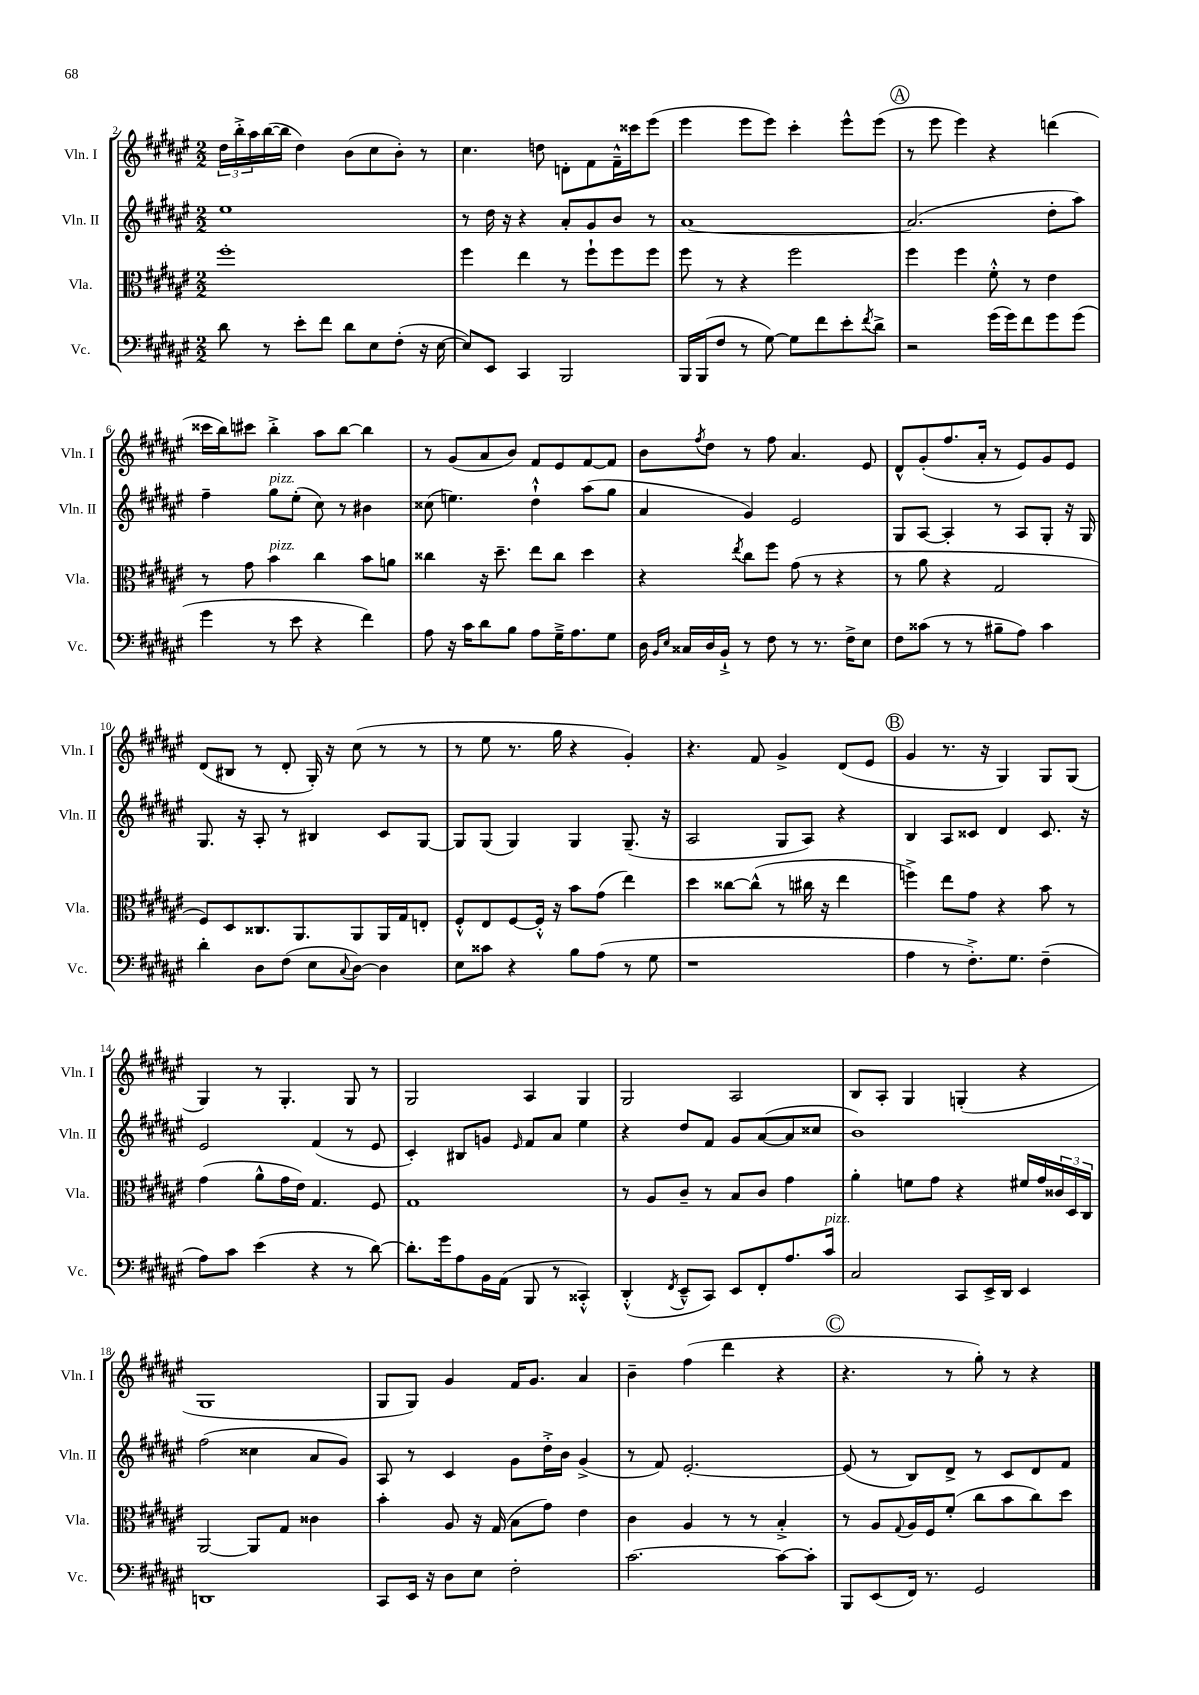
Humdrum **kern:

**kern	**kern	**kern	**kern
*staff4	*staff3	*staff2	*staff1
*clefF4	*clefC3	*clefG2	*clefG2
*k[f#c#g#d#a#e#]	*k[f#c#g#d#a#e#]	*k[f#c#g#d#a#e#]	*k[f#c#g#d#a#e#]
*M2/2	*M2/2	*M2/2	*M2/2
8d#\	1ff#'	1ee#	24dd#\LL
.	.	.	24bb'^\
.	.	.	24aa#\
8r	.	.	([16bb\
.	.	.	16bb\]JJ
8e#'\L	.	.	4dd#\)
8f#\J	.	.	.
8d#\L	.	.	(8b\L
8E#\	.	.	8cc#\
(8F#'\J	.	.	8b'\J)
16r	.	.	8r
[16E#\	.	.	.
=	=	=	=
8E#/]L)	4ff#\	8r	4.cc#\
8EE#/J	.	16dd#\	.
.	.	16r	.
4CC#/	4ee#\	4r	.
.	.	.	8dd\
2BBB/	8r	8a#'/L	8d'\L
.	8ff#`\L	8g#/	8f#\
.	8ff#\	8b/J	16f#~^^\L
.	.	.	16ccc##\J
.	8ff#\J	8r	(8eee#\J
=	=	=	=
16BBB/LL	8ff#\	[1a#	4eee#\
(16BBB/J	.	.	.
8F#/J	8r	.	.
8r	4r	.	8eee#\L
[8G#\)	.	.	8eee#\J)
8G#\]L	2ff#\	.	4ccc#'\
8f#\	.	.	.
8e#'\	.	.	8eee#^^\L
8qf#/	.	.	.
8d#^\J	.	.	(8eee#\J
=	=	=	=
2r	4ff#\	(2.a#/]	8r
.	.	.	8eee#\
.	4ff#\	.	4eee#\)
(16g#\LL	8f#'^^\	.	4r
16g#\J)	.	.	.
8f#\	8r	.	.
8g#\	4e#\	8dd#'\L	(4ddd\
(8g#\J	.	8aa#\J)	.
=	=	=	=
4g#\	8r	4ff#~\	16ccc##\LL
.	.	.	16bb\J)
.	8g#\	.	8ccc#\J
8r	4b\	8gg#\L	4bb'^\
8e#\	.	(8ee#'\J	.
4r	4cc#\	8cc#\)	8aa#\L
.	.	8r	[8bb\J
4f#\)	8b\L	4b#\	4bb\]
.	8a\J	.	.
=	=	=	=
8A#\	4cc##\	(8cc##\	8r
16r	.	4.ee\)	(8g#/L
16c#\LK	.	.	.
8d#\	16r	.	8a#/
.	8.dd#~\	.	.
8B\J	.	.	8b/J)
8A#\L	8ee#\L	4dd#`^^\	8f#/L
16G#~^\K	8cc##\J	.	8e#/
8.A#\	.	.	.
.	4dd#\	(8aa#\L	[8f#/
8G#\J	.	8gg#\J	8f#/]J
=	=	=	=
16D#\	4r	4a#/	8b\L
16qqBB/LL	.	.	.
16qqE#/JJ	.	.	.
16C##/LL	.	.	.
.	.	.	8qff#/
16D#/	.	.	8dd#\J
16BB`^/JJ	.	.	.
.	8qee#/	.	.
8r	8cc#\L	4g#/)	8r
8F#\	8ff#\J	.	8ff#\
8r	(8g#\	2e#/	4.a#/
8.r	8r	.	.
.	4r	.	.
16F#^\LK	.	.	.
8E#\J	.	.	8e#/
=	=	=	=
8F#\L	8r	8G#/L	8d#^^/L
(8c##\J	8a#\	[8A#/J	(8g#'/
8r	4r	4A#'/]	8.ff#/
8r	.	.	.
.	.	.	16a#'/Jk
8B#~\L	2G#/	8r	8r
8A#\J)	.	8A#/L	8e#/L)
4c##\	.	8G#'/J	8g#/
.	.	16r	8e#/J
.	.	16G#/	.
=	=	=	=
4d#'\	8F#/L)	8.G#/	(8d#/L
.	8D#/	.	8B#/J
.	.	16r	.
8D#\L	8.C##/	8A#'/	8r
(8F#\J	.	8r	8d#'/
.	8.AA#/	.	.
8E#\L	.	4B#/	16G#'/)
.	.	.	16r
8qqC#/	.	.	.
[8D#\J)	8AA#/	.	(8cc#\
4D#\]	16AA#/L	8c#/L	8r
.	16G#/J	.	.
.	8E'/J	[8G#/J	8r
=	=	=	=
8E#\L	8F#'^^/L	8G#/]L	8r
8c##\J	8E#/	(8G#/J	8ee#\
4r	[8F#/	4G#/)	8.r
.	16F#'^^/]Jk	.	.
.	16r	.	16gg#\
8B\L	8b\L	4G#/	4r
(8A#\J	(8g#\J	.	.
8r	4ee#\)	(8.G#~/	4g#'/)
8G#\	.	.	.
.	.	16r	.
=	=	=	=
1r	4dd#\	2A#/	4.r
.	[8cc##\L	.	.
.	(8cc##^^\]J	.	8f#/
.	8r	8G#/L	4g#^/
.	16cc#\	8A#/J)	.
.	16r	.	.
.	4ee#\	4r	(8d#/L
.	.	.	8e#/J
=	=	=	=
4A#\	4ff^\)	4B/	4g#/
8r	8ee#\L	8A#/L	8.r
8.F#'^\L)	8g#\J	8c##/J	.
.	.	.	16r
.	4r	4d#/	4G#/)
8.G#\J	.	.	.
(4F#~\	8b\	8.c##/	8G#/L
.	8r	.	(8G#/J
.	.	16r	.
=	=	=	=
8A#\L)	(4g#\	2e#/	4G#/)
8c#\J	.	.	.
(4e#\	8a#^^\L	.	8r
.	16g#\L	.	4.G#'/
.	16e#\JJ)	.	.
4r	4.G#/	(4f#/	.
8r	.	8r	8G#/
[8d#\)	8F#/	8e#/	8r
=	=	=	=
8.d#'\]L	1G#	4c#'/)	2G#/
16g#\k	.	.	.
8A#\	.	8B#/L	.
16BB\L	.	8g/J	.
(16AA#\JJ	.	.	.
.	.	16qqe#/	.
8BBB/	.	8f#/L	4A#/
8r	.	8a#/J	.
4CC##'^^/)	.	4ee#\	4G#/
=	=	=	=
(4DD#'^^/	8r	4r	2G#/
.	8A#/L	.	.
8qFF#/	.	.	.
8EE#~^^/L	8c#~/J	8dd#/L	.
8CC#/J)	8r	8f#/J	.
8EE#/L	8B/L	8g#/L	2A#/
8FF#'/	8c#/J	([8a#/	.
8.A#/	4g#\	8a#/]	.
.	.	8cc##/J	.
16c#/Jk	.	.	.
=	=	=	=
2C#/	4a#'\	1b)	8B/L
.	.	.	8A#'/J
.	8f\L	.	4G#/
.	8g#\J	.	.
8CC#/L	4r	.	(4G'/
16EE#^/L	.	.	.
16DD#/JJ	.	.	.
4EE#/	16f#/LL	.	4r
.	16g#/	.	.
.	24c##/	.	.
.	24D#/	.	.
.	24C#/JJ	.	.
=	=	=	=
1DD	[2AA#/	(2ff#\	1G#
.	8AA#/]L	4cc##\	.
.	8G#/J	.	.
.	4c##\	8a#/L	.
.	.	8g#/J)	.
=	=	=	=
8CC#/L	4b'\	8A#/	8G#/L
16EE#/Jk	.	8r	8G#/J)
16r	.	.	.
8D#\L	8A#/	4c#/	4g#/
8E#\J	16r	.	.
.	(16G#/	.	.
2F#'\	8B\L	8g#\L	16f#/LK
.	.	.	8.g#/J
.	8g#\J)	16dd#'^\L	.
.	.	16b\JJ	.
.	4e#\	(4g#^/	4a#/
=	=	=	=
[2.c#\	4c#\	8r	4b~\
.	.	8f#/)	.
.	4A#/	[2.e#'/	(4ff#\
.	8r	.	4ddd#\
.	8r	.	.
8c#\_L	4B'^/	.	4r
8c#'\]J	.	.	.
=	=	=	=
8BBB/L	8r	(8e#/]	4.r
(8EE#/	8A#/L	8r	.
.	8qqG#/	.	.
16FF#/Jk)	16A#/L	8B/L)	.
8.r	16F#/J	.	.
.	(8f#'/J	8d#^/J	8r
2GG#/	8cc#\L	8r	8gg#'\)
.	8b\	8c#/L	8r
.	8cc#\)	8d#/	4r
.	8dd#\J	8f#/J	.
==	==	==	==
*-	*-	*-	*-
